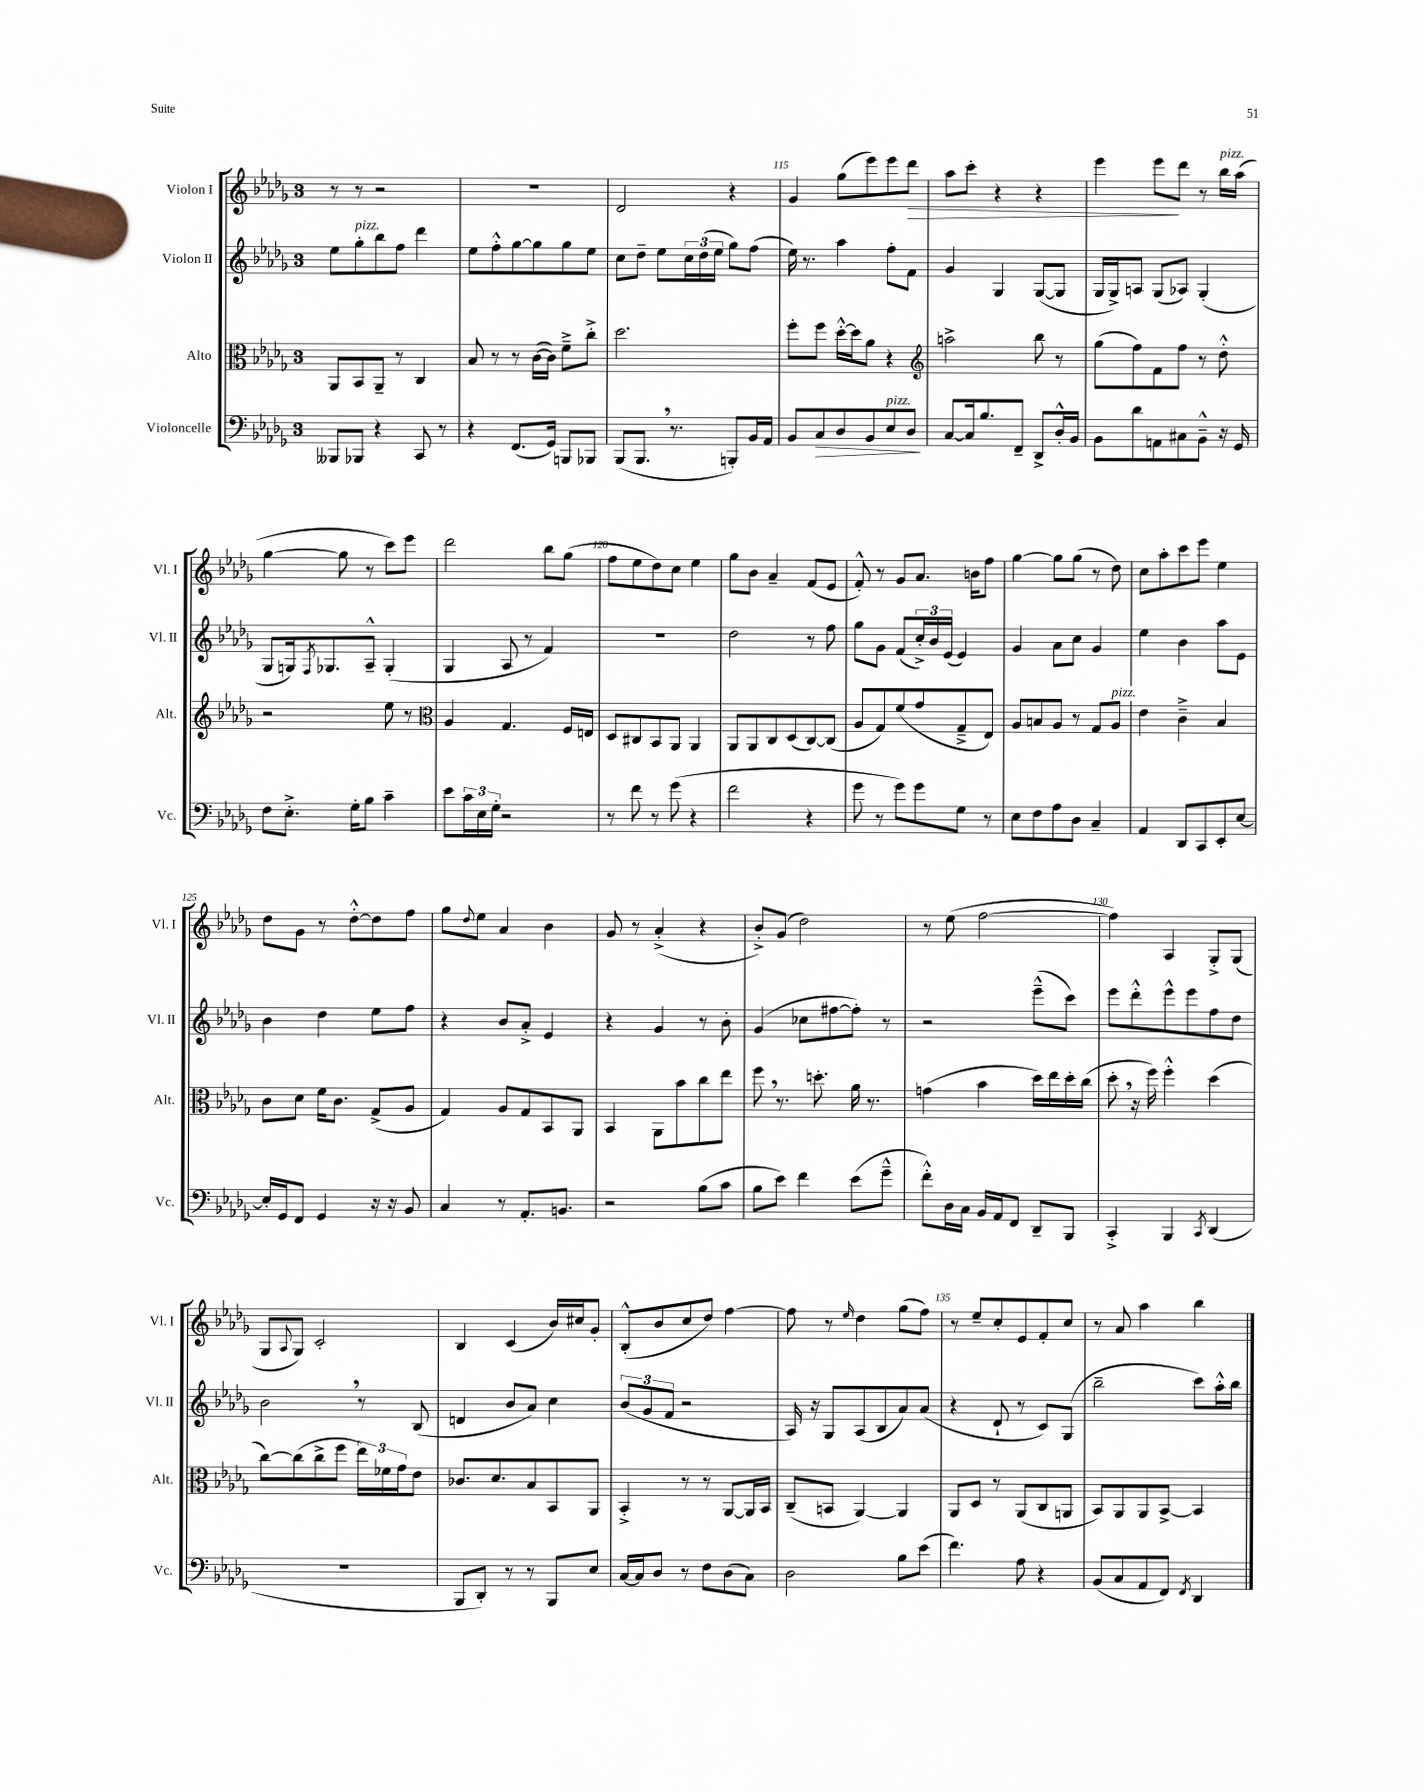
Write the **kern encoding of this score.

**kern	**dynam	**kern	**kern	**kern	**dynam
*part4	*part4	*part3	*part2	*part1	*part1
*staff4	*staff4	*staff3	*staff2	*staff1	*staff1
*I"Violoncelle	*	*I"Alto	*I"Violon II	*I"Violon I	*
*I'Vc.	*	*I'Alt.	*I'Vl. II	*I'Vl. I	*
*clefF4	*	*clefC3	*clefG2	*clefG2	*
*k[b-e-a-d-g-]	*	*k[b-e-a-d-g-]	*k[b-e-a-d-g-]	*k[b-e-a-d-g-]	*
*M3/4	*	*M3/4	*M3/4	*M3/4	*
=112	=112	=112	=112	=112	=112
8BBB--X/L	.	8AA-/L	8ee-\L	8r	.
!	!	!	!LO:TX:a:i:t=pizz.	!	!
8BBB-X/J	.	8BB-/	8gg-'\	8r	.
4r	.	8AA-~/J	8bb-\	2r	.
.	.	8r	8ff\J	.	.
8CC/	.	4C/	4ddd-\	.	.
8r	.	.	.	.	.
=113	=113	=113	=113	=113	=113
4r	.	8B-/	8ee-\L	2.r	.
.	.	8r	8ff'^^\	.	.
(8.FF/L	.	8r	[8gg-\	.	.
.	.	([16c\LL	8gg-\]	.	.
16GG-/Jk)	.	16c\JJ])	.	.	.
8BBBn/L	.	8f~^\L	8gg-\	.	.
8BBB-X/J	.	8cc'^\J	8ee-\J	.	.
=114	=114	=114	=114	=114	=114
(8BBB-/L	.	2.dd-\	8cc\L	2d-/	.
8.BBB-,/J	.	.	8dd-~\J	.	.
.	.	.	8ee-\L	.	.
8.r	.	.	.	.	.
.	.	.	24cc\L	.	.
.	.	.	(24dd-\	.	.
.	.	.	24ee-\JJ	.	.
8BBBn'/L)	.	.	8gg-\L)	4r	.
16BB-/L	.	.	(8ff\J	.	.
16AA-/JJ	.	.	.	.	.
=115	=115	=115	=115	=115	=115
8BB-/L	.	8ff'\L	16ee-\)	4g-/	.
.	.	.	8.r	.	.
!	!LO:HP:b	!	!	!	!
8C/	>	8ff\J	.	.	.
8D-/	.	[16dd-'^^\LL	4aa-\	(8gg-\L	.
.	.	16dd-\J]	.	.	.
8BB-/	.	8a-\J	.	8eee-\)	.
!LO:TX:a:i:t=pizz.	!	!	!	!	!
8E-/	.	4r	8ff'\L	8eee-\	.
!	!	!	!	!	!LO:HP:b
8D-/J	.	.	8f\J	8ddd-\J	>
.	]	.	.	.	.
=116	=116	=116	=116	=116	=116
*	*	*clefG2	*	*	*
[8C/L	.	2aan^\	4g-/	8aa-\L	.
16C/k]	.	.	.	8ccc'\J	.
8.B-/	.	.	.	.	.
.	.	.	4G-/	4r	.
8FF~/J	.	.	.	.	.
8DD-^/L	.	8bb-\	([8G-/L	4r	.
16D-'^^/L	.	8r	8G-/J]	.	.
16BB-/JJ	.	.	.	.	.
=117	=117	=117	=117	=117	=117
8BB-\L	.	(8gg-\L	16G-/LL	4eee-\	.
.	.	.	16G-^/J)	.	.
8d-\	.	8ff\)	8An/J	.	.
8AAn\	.	8f\	(8G-/L	8eee-\L	.
8C#X\	.	8ff\J	8A-X/J)	8ddd-\J	]
8BB-~^^\J	.	8r	(4G-'/	8r	.
!	!	!	!	!LO:TX:a:i:t=pizz.	!
16r	.	8dd-'^^\	.	16bb-\LL	.
16GG-/	.	.	.	(16aa-\JJ	.
!!LO:LB:g=z
=118	=118	=118	=118	=118	=118
8F\L	.	2r	8G-/L	[4gg-\	.
8.E-'^\J	.	.	16Gn/k)	.	.
.	.	.	8qF/	.	.
.	.	.	8.G-X/	.	.
.	.	.	.	8gg-\]	.
16G-'\KL	.	.	.	.	.
8B-\J	.	.	8A-~^^/J	8r	.
4c~\	.	8ee-\	(4G-'/	8ccc\L)	.
.	.	8r	.	8eee-\J	.
=119	=119	=119	=119	=119	=119
*	*	*clefC3	*	*	*
8e-\L	.	4A-/	4G-/	2ddd-\	.
24c\L	.	.	.	.	.
24E-\	.	.	.	.	.
24G-'\JJ	.	.	.	.	.
2r	.	4.G-/	8A-/	.	.
.	.	.	8r	.	.
.	.	.	4f/)	8bb-\L	.
.	.	16F/LL	.	(8gg-\J	.
.	.	16En/JJ	.	.	.
=120	=120	=120	=120	=120	=120
8r	.	8D-/L	2.r	8ff\L	.
8f\	.	8C#X/	.	8ee-\	.
8r	.	8BB-/	.	8dd-\)	.
(8g-\	.	8AA-/J	.	8cc\J	.
4r	.	4AA-/	.	4ee-\	.
=121	=121	=121	=121	=121	=121
2f\	.	8AA-/L	2dd-\	8gg-\L	.
.	.	8AA-/	.	8b-\J	.
.	.	8C/	.	4a-~/	.
.	.	(8D-/	.	.	.
4r	.	[8C/)	8r	(8f/L	.
.	.	(8C/J]	8ff\	8e-/J	.
=122	=122	=122	=122	=122	=122
8g-\	.	8A-/L	8gg-\L	8f'^^/)	.
8r	.	8G-/)	8g-\J	8r	.
8g-\L)	.	(8f/	(8f/L	8g-/L	.
8g-\	.	8g-/	24cc'^/L)	8.a-/J	.
.	.	.	24b-/	.	.
.	.	.	(24e-/JJ	.	.
8G-\J	.	8G-~^/	4e-/)	.	.
.	.	.	.	16bn\KL	.
8r	.	8E-/J)	.	8ff\J	.
=123	=123	=123	=123	=123	=123
8E-\L	.	8A-/L	4g-/	[4gg-\	.
8F\	.	8Bn/	.	.	.
8A-\	.	8A-/J	8a-\L	8gg-\L]	.
8D-\J	.	8r	8cc\J	(8gg-\J	.
4C~/	.	8G-/L	4g-/	8r	.
!	!	!LO:TX:a:i:t=pizz.	!	!	!
.	.	8A-/J	.	8dd-\)	.
=124	=124	=124	=124	=124	=124
4AA-/	.	4e-\	4ee-\	8cc\L	.
.	.	.	.	8aa-'\	.
8DD-/L	.	4c~^\	4b-\	8ccc\	.
8CC/	.	.	.	8eee-\J	.
8EE-'/	.	4B-/	8aa-\L	4ee-\	.
[8E-/J	.	.	8e-\J	.	.
!!LO:LB:g=z
=125	=125	=125	=125	=125	=125
16E-'/LL]	.	8c\L	4b-\	8dd-\L	.
16GG-/J	.	.	.	.	.
8FF/J	.	8d-\J	.	8g-\J	.
4GG-/	.	16f\KL	4dd-\	8r	.
.	.	8.c\J	.	.	.
.	.	.	.	[8dd-'^^\L	.
16r	.	(8G-^/L	8ee-\L	8dd-\]	.
16r	.	.	.	.	.
8BB-/	.	8A-/J	8ff\J	8ff\J	.
=126	=126	=126	=126	=126	=126
4C/	.	4G-/)	4r	8gg-\L	.
.	.	.	.	8qqdd-/	.
.	.	.	.	8ee-\J	.
8r	.	8A-/L	8b-/L	4a-/	.
8.AA-'/L	.	8G-/	8a-'^/J	.	.
.	.	8BB-/	4e-/	4b-\	.
8.BBn/J	.	.	.	.	.
.	.	8AA-/J	.	.	.
=127	=127	=127	=127	=127	=127
2r	.	4BB-/	4r	8g-/	.
.	.	.	.	8r	.
.	.	8AA-\L	4g-/	(4a-'^/	.
.	.	8b-\	.	.	.
(8B-\L	.	8cc\	8r	4r	.
8c\J	.	8ee-\J	8b-'\	.	.
=128	=128	=128	=128	=128	=128
8B-\L	.	8ff,\	(4g-/	8b-'^/L)	.
8e-\J)	.	8.r	.	(8g-/J	.
4f\	.	.	8cc-X\L	2dd-\)	.
.	.	8.ddn'\	.	.	.
.	.	.	[8ff#X\	.	.
(8e-\L	.	16a-\	8ff#'\J])	.	.
.	.	8.r	.	.	.
8g-~^^\J	.	.	8r	.	.
=129	=129	=129	=129	=129	=129
8f'^^\L)	.	(4gn\	2r	8r	.
16D-\L	.	.	.	(8ee-\	.
16C\JJ	.	.	.	.	.
16BB-/LL	.	4b-\	.	[2ff\	.
16AA-/J	.	.	.	.	.
8FF/J	.	.	.	.	.
8DD-~/L	.	16dd-\LL)	(8eee-~^^\L	.	.
.	.	16ee-\	.	.	.
8BBB-/J	.	16dd-'\	8ccc\J)	.	.
.	.	(16cc\JJ	.	.	.
=130	=130	=130	=130	=130	=130
4CC'^/	.	8dd-',\	8eee-\L	4ff\])	.
.	.	16r	8ddd-'^^\	.	.
.	.	16ff\)	.	.	.
4BBB-/	.	4ff'^^\	8eee-^^\	4A-/	.
.	.	.	8eee-\	.	.
8qCC/	.	.	.	.	.
(4DD-/	.	(4dd-\	8ff\	8G-'^/L	.
.	.	.	8dd-\J	(8G-/J	.
!!LO:LB:g=z
=131	=131	=131	=131	=131	=131
2.r	.	[8cc\L)	2b-,\	8G-/L	.
.	.	.	.	8qqA-/	.
.	.	(8cc\]	.	8G-/J)	.
.	.	8cc^\	.	2c'/	.
.	.	8ff\J	.	.	.
.	.	24ee-\LL)	8r	.	.
.	.	24f-X\	.	.	.
.	.	24g-\J	.	.	.
.	.	8e-\J	(8B-/	.	.
=132	=132	=132	=132	=132	=132
8BBB-/L	.	8.c-X/L	4dn/	4B-/	.
8DD-'/J)	.	.	.	.	.
.	.	8.d-/	.	.	.
8r	.	.	8b-/L	(4c/	.
8r	.	8B-/	8a-/J)	.	.
8BBB-/L	.	8BB-/	4cc\	16b-/LL)	.
.	.	.	.	16cc#X/J	.
8E-/J	.	8AA-/J	.	8g-'/J	.
=133	=133	=133	=133	=133	=133
[16C/LL	.	4BB-'^/	(12b-/L	(8B-'^^/L	.
16C/J]	.	.	.	.	.
.	.	.	12g-/	.	.
8D-/J	.	.	.	8b-/	.
.	.	.	12f/J	.	.
8r	.	8r	2r	8cc/	.
8F\L	.	8r	.	8dd-/J)	.
(8D-\	.	[8AA-/L	.	[4ff\	.
8C\J)	.	16AA-/L]	.	.	.
.	.	16BB-/JJ	.	.	.
=134	=134	=134	=134	=134	=134
2D-\	.	(8C~/L	16A-/)	8ff\]	.
.	.	.	16r	.	.
.	.	8BBn/J	8G-/L	8r	.
.	.	.	.	16qqee-/	.
.	.	[4AA-/)	(8A-/	4dd-\	.
.	.	.	8B-/	.	.
8B-\L	.	4AA-/]	8a-/)	(8gg-\L	.
(8e-\J	.	.	(8a-/J	8ff\J)	.
=135	=135	=135	=135	=135	=135
4.f\)	.	8AA-/L	4r	8r	.
.	.	8D-/J	.	8ee-~/L	.
.	.	8r	8d-`/	8cc'/	.
8A-\	.	(8AA-/L	8r	8e-/	.
4r	.	8C/	8c/L)	8f'/	.
.	.	8AAn/J	(8G-/J	8cc/J	.
=136	=136	=136	=136	=136	=136
(8BB-/L	.	8BB-/L)	2bb-~\	8r	.
8C/	.	8AA-/	.	8a-/	.
8AA-/	.	8AA-/	.	4aa-\	.
8FF/J)	.	[8BB-^/J	.	.	.
8qFF/	.	.	.	.	.
4DD-/	.	4BB-/]	8ccc\L)	4bb-\	.
.	.	.	16aa-'^^\L	.	.
.	.	.	16bb-\JJ	.	.
==	==	==	==	==	==
*-	*-	*-	*-	*-	*-
